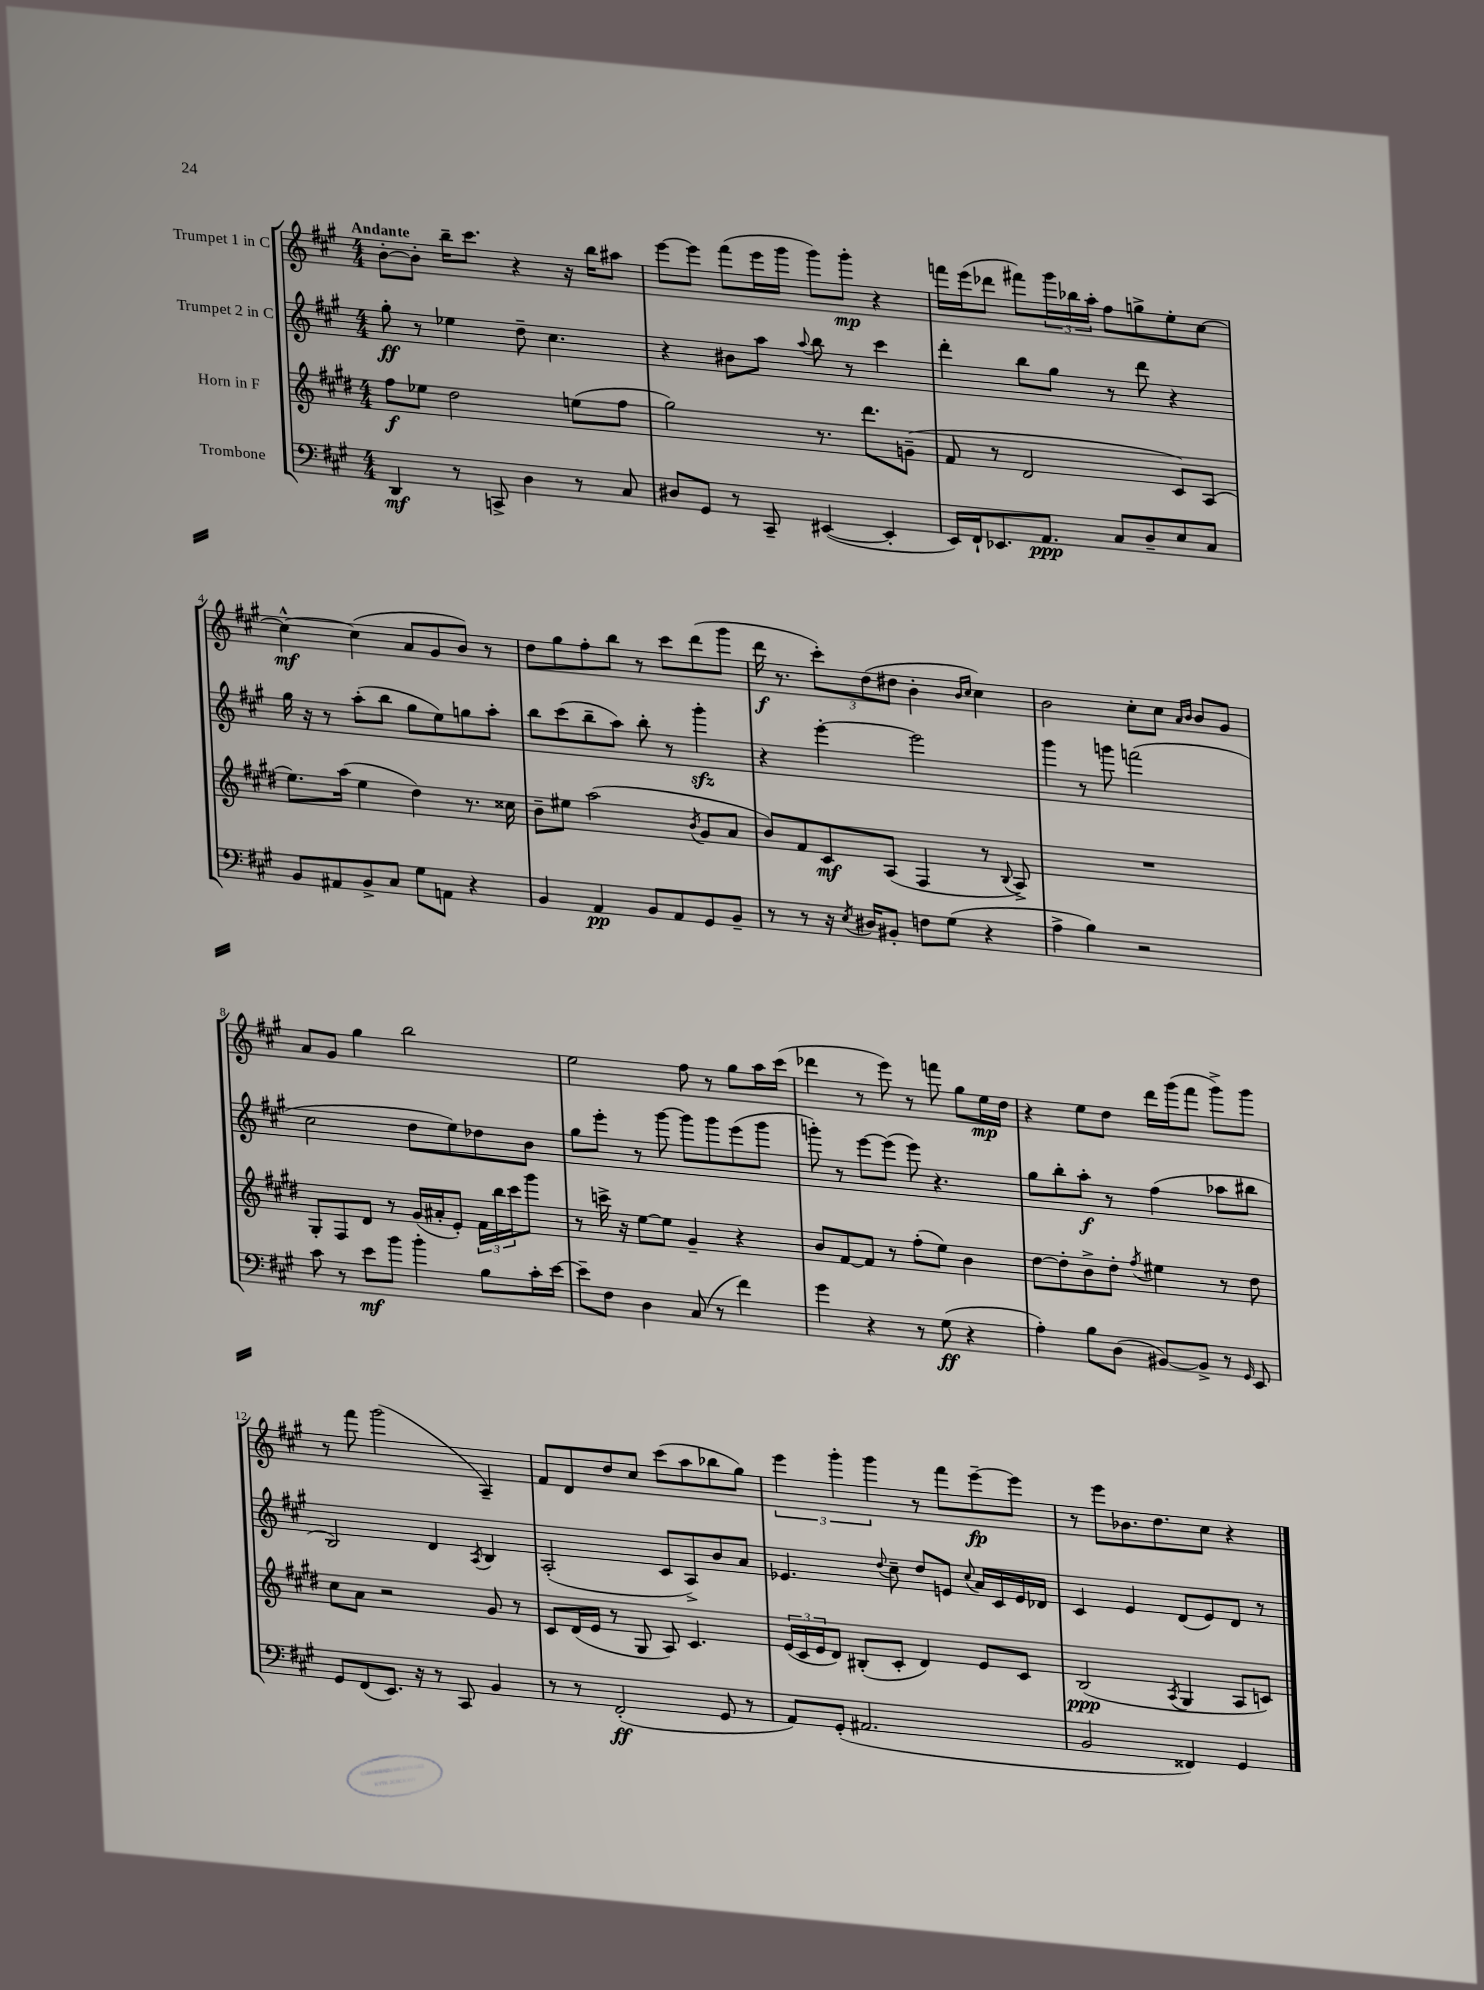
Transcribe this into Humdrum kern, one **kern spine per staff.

**kern	**dynam	**kern	**dynam	**kern	**dynam	**kern	**dynam
*part4	*part4	*part3	*part3	*part2	*part2	*part1	*part1
*staff4	*staff4	*staff3	*staff3	*staff2	*staff2	*staff1	*staff1
*I"Trombone	*	*I"Horn in F	*	*I"Trumpet 2 in C	*	*I"Trumpet 1 in C	*
*clefF4	*	*clefG2	*	*clefG2	*	*clefG2	*
*k[f#c#g#]	*	*k[f#c#g#d#]	*	*k[f#c#g#]	*	*k[f#c#g#]	*
*M4/4	*	*M4/4	*	*M4/4	*	*M4/4	*
=1	=1	=1	=1	=1	=1	=1	=1
!	!	!	!	!	!	!LO:TX:a:B:t=Andante	!
4DD/	mf	8ff#\L	f	8gg#'\	ff	[8b'\L	.
.	.	8ee-X\J	.	8r	.	8b'\J]	.
8r	.	2dd#\	.	4ee-X\	.	16bb~\KL	.
.	.	.	.	.	.	8.ccc#\J	.
8CCn^/	.	.	.	.	.	.	.
4D\	.	.	.	8dd~\	.	4r	.
.	.	.	.	4.cc#\	.	.	.
8r	.	(8een\L	.	.	.	16r	.
.	.	.	.	.	.	16bb\KL	.
8C#/	.	8ff#\J	.	.	.	8aa#X\J	.
=2	=2	=2	=2	=2	=2	=2	=2
8D#X/L	.	2gg#\)	.	4r	.	[8eee\L	.
8GG#/J	.	.	.	.	.	8eee\J]	.
8r	.	.	.	8b#X\L	.	(8fff#\L	.
8CC#~/	.	.	.	8aa\J	.	16eee\L	.
.	.	.	.	.	.	16ggg#\JJ	.
.	.	.	.	8qqaa/	.	.	.
([4EE#X/	.	8.r	.	8bb\	.	8ggg#\L)	.
.	.	.	.	8r	.	8ggg#'\J	mp
.	.	8.ddd#\L	.	.	.	.	.
4EE#'/]	.	.	.	4ccc#\	.	4r	.
.	.	(8gn~\J	.	.	.	.	.
=3	=3	=3	=3	=3	=3	=3	=3
16EE/LL)	.	8f#/	.	4ddd'\	.	16fffn\LL	.
16FF#`/J	.	.	.	.	.	(16eee\J	.
8.EE-X/	.	8r	.	.	.	8ddd-X\J	.
.	.	2d#/	.	8bb\L	.	8fff#X\L)	.
8.AA/J	ppp	.	.	.	.	.	.
.	.	.	.	8gg#\J	.	24ggg#\L	.
.	.	.	.	.	.	24bb-X\	.
.	.	.	.	.	.	24aa'\JJ	.
8C#/L	.	.	.	8r	.	8ff#\L	.
8D~/	.	.	.	8ddd\	.	8ggn^\	.
8E/	.	8c#/L)	.	4r	.	8ee'\	.
8C#/J	.	(8A/J	.	.	.	[8cc#\J	.
!!LO:LB:g=z
=4	=4	=4	=4	=4	=4	=4	=4
8BB/L	.	8.ee\L)	.	16gg#\	.	4cc#^^\_	mf
.	.	.	.	16r	.	.	.
8AA#X/	.	.	.	8r	.	.	.
.	.	(16aa\Jk	.	.	.	.	.
8BB^/	.	4ee\	.	(8aa'\L	.	(4cc#\]	.
8C#/J	.	.	.	8bb\J	.	.	.
8G#\L	.	4dd#\)	.	8gg#\L	.	8a/L	.
8AAn\J	.	.	.	8ee\)	.	8g#/	.
4r	.	8.r	.	8ggn\	.	8b/J)	.
.	.	.	.	8aa'\J	.	8r	.
.	.	16cc##X\	.	.	.	.	.
=5	=5	=5	=5	=5	=5	=5	=5
4BB/	.	8b~\L	.	8bb\L	.	8dd\L	.
.	.	8ee#X\J	.	(8ccc#\	.	8gg#\	.
4AA/	pp	(2aa\	.	8bb~\	.	8ff#'\	.
.	.	.	.	8aa\J)	.	8bb\J	.
8BB/L	.	.	.	8bb'\	.	8r	.
8AA/	.	.	.	8r	.	8ccc#\L	.
.	.	8qb/	.	.	.	.	.
8GG#/	.	8g#/L	.	4ggg#zz'\	.	(8ddd\	.
8BB~/J	.	8a/J	.	.	.	8ggg#\J	.
=6	=6	=6	=6	=6	=6	=6	=6
8r	.	8b/L)	.	4r	.	16ddd\	f
.	.	.	.	.	.	8.r	.
8r	.	8f#/	.	.	.	.	.
16r	.	8c#/	mf	[4eee'\	.	12ccc#'\L)	.
8qE/	.	.	.	.	.	.	.
16D#X/KL	.	.	.	.	.	.	.
.	.	.	.	.	.	(12dd\	.
8BB#X'/J	.	(8A/J	.	.	.	.	.
.	.	.	.	.	.	12dd#X\J	.
8Fn\L	.	4F#/	.	2eee\]	.	4b'\	.
(8G#\J	.	.	.	.	.	.	.
.	.	.	.	.	.	16qqb/LL	.
.	.	.	.	.	.	16qqcc#/JJ	.
4r	.	8r	.	.	.	4cc#\)	.
.	.	8qqB/	.	.	.	.	.
.	.	8A^/)	.	.	.	.	.
=7	=7	=7	=7	=7	=7	=7	=7
4A^\	.	1r	.	4ggg#\	.	2b\	.
4B\)	.	.	.	8r	.	.	.
.	.	.	.	8gggn\	.	.	.
2r	.	.	.	(2fffn\	.	8cc#'\L	.
.	.	.	.	.	.	8cc#\J	.
.	.	.	.	.	.	16qqa/LL	.
.	.	.	.	.	.	16qqb/JJ	.
.	.	.	.	.	.	8b/L	.
.	.	.	.	.	.	8g#/J	.
!!LO:LB:g=z
=8	=8	=8	=8	=8	=8	=8	=8
8c#\	.	8G#'/L	.	2cc#\	.	8a/L	.
8r	.	8F#/	.	.	.	8g#/J	.
8e\L	mf	8d#/J	.	.	.	4gg#\	.
8b\J	.	8r	.	.	.	.	.
4b'\	.	(16g#/LL	.	8dd\L	.	2bb\	.
.	.	16a#X'/J	.	.	.	.	.
.	.	8e'/J)	.	8ee\)	.	.	.
8B\L	.	24f#\LL	.	8dd-X\	.	.	.
.	.	24bb\	.	.	.	.	.
.	.	24ccc#\J	.	.	.	.	.
16c#'\L	.	8ggg#\J	.	8b\J	.	.	.
[16e\JJ	.	.	.	.	.	.	.
=9	=9	=9	=9	=9	=9	=9	=9
8e~\L]	.	8r	.	8gg#\L	.	2ee\	.
8F#\J	.	16cccn^\	.	8eee'\J	.	.	.
.	.	16r	.	.	.	.	.
4D\	.	[8ee\L	.	8r	.	.	.
.	.	8ee\J]	.	[8ggg#\	.	.	.
(8C#/	.	4g#~/	.	8ggg#\L]	.	8ff#\	.
8r	.	.	.	8ggg#\	.	8r	.
4f#\)	.	4r	.	(8eee\	.	8gg#\L	.
.	.	.	.	8ggg#\J	.	16aa\L	.
.	.	.	.	.	.	(16ccc#\JJ	.
=10	=10	=10	=10	=10	=10	=10	=10
4g#\	.	8b/L	.	8gggn'\)	.	4ddd-X\	.
.	.	[8f#/	.	8r	.	.	.
4r	.	8f#/J]	.	[8eee\L	.	8r	.
.	.	8r	.	(8eee\J]	.	8eee\)	.
8r	.	(8ff#'\L	.	8eee\)	.	8r	.
(8G#\	ff	8ee\J)	.	4.r	.	8fffn\	.
4r	.	4b\	.	.	.	8gg#\L	.
.	.	.	.	.	.	16ee\L	mp
.	.	.	.	.	.	16dd\JJ	.
=11	=11	=11	=11	=11	=11	=11	=11
4A'\)	.	[8dd#\L	.	8gg#\L	.	4r	.
.	.	8dd#'\]	.	8bb'\	.	.	.
8B\L	.	8b^\	.	8aa'\J	f	8ee\L	.
(8D\J	.	8dd#'\J	.	8r	.	8dd\J	.
.	.	8qff#/	.	.	.	.	.
[8BB#X/L)	.	4ee#X\	.	(4ff#\	.	16ddd\LL	.
.	.	.	.	.	.	(16ggg#\J	.
8BB#^/J]	.	.	.	.	.	8fff#\J	.
8r	.	8r	.	8aa-X\L	.	8ggg#^\L)	.
16qqGG#/	.	.	.	.	.	.	.
8EE/	.	8dd#\	.	8bb#X\J	.	8ggg#\J	.
!!LO:LB:g=z
=12	=12	=12	=12	=12	=12	=12	=12
8GG#/L	.	8cc#\L	.	2B/)	.	8r	.
(8FF#/	.	8a\J	.	.	.	8fff#\	.
8.EE/J)	.	2r	.	.	.	(2ggg#\	.
16r	.	.	.	.	.	.	.
8r	.	.	.	4d/	.	.	.
8CC#/	.	.	.	.	.	.	.
.	.	.	.	8qA/	.	.	.
4BB/	.	8g#/	.	4B/	.	4A~/)	.
.	.	8r	.	.	.	.	.
=13	=13	=13	=13	=13	=13	=13	=13
8r	.	8c#/L	.	(2A'/	.	8f#/L	.
8r	.	(16d#/L	.	.	.	8d/	.
.	.	16e/JJ	.	.	.	.	.
(2FF#'/	ff	8r	.	.	.	8dd/	.
.	.	8G#/	.	.	.	8cc#/J	.
.	.	8A/)	.	8c#/L	.	(8ccc#\L	.
.	.	4.c#/	.	8A^/)	.	8aa\	.
8GG#/	.	.	.	8b/	.	8bb-X\	.
8r	.	.	.	8a/J	.	8gg#\J)	.
=14	=14	=14	=14	=14	=14	=14	=14
8AA/L)	.	(24e/LL	.	4.e-X/	.	6eee\	.
.	.	24c#/	.	.	.	.	.
.	.	24e/J	.	.	.	.	.
(8GG#'/J	.	8d#/J)	.	.	.	.	.
.	.	.	.	.	.	6ggg#'\	.
2.AA#X/	.	(8B#X'/L	.	.	.	.	.
.	.	.	.	.	.	6ggg#\	.
.	.	.	.	8qqdd/	.	.	.
.	.	8c#'/J	.	8cc#~\	.	.	.
.	.	4d#/)	.	8dd/L	.	8r	.
.	.	.	.	8en/J	.	8fff#\L	.
.	.	.	.	8qqcc#/	.	.	.
.	.	8e/L	.	16a/LL	.	[8eee~\	fp
.	.	.	.	16c#/	.	.	.
.	.	8c#/J	.	16e/	.	8eee\J]	.
.	.	.	.	16d-X/JJ	.	.	.
=15	=15	=15	=15	=15	=15	=15	=15
2BB/	.	(2B/	ppp	4c#/	.	8r	.
.	.	.	.	.	.	8eee\L	.
.	.	.	.	4e/	.	8.b-X\	.
.	.	.	.	.	.	8.dd\	.
.	.	8qA/	.	.	.	.	.
4FF##X/)	.	4G#/	.	(8d/L	.	.	.
.	.	.	.	8e/)	.	8cc#\J	.
4GG#/	.	8A/L	.	8d/J	.	4r	.
.	.	8cn/J)	.	8r	.	.	.
==	==	==	==	==	==	==	==
*-	*-	*-	*-	*-	*-	*-	*-
